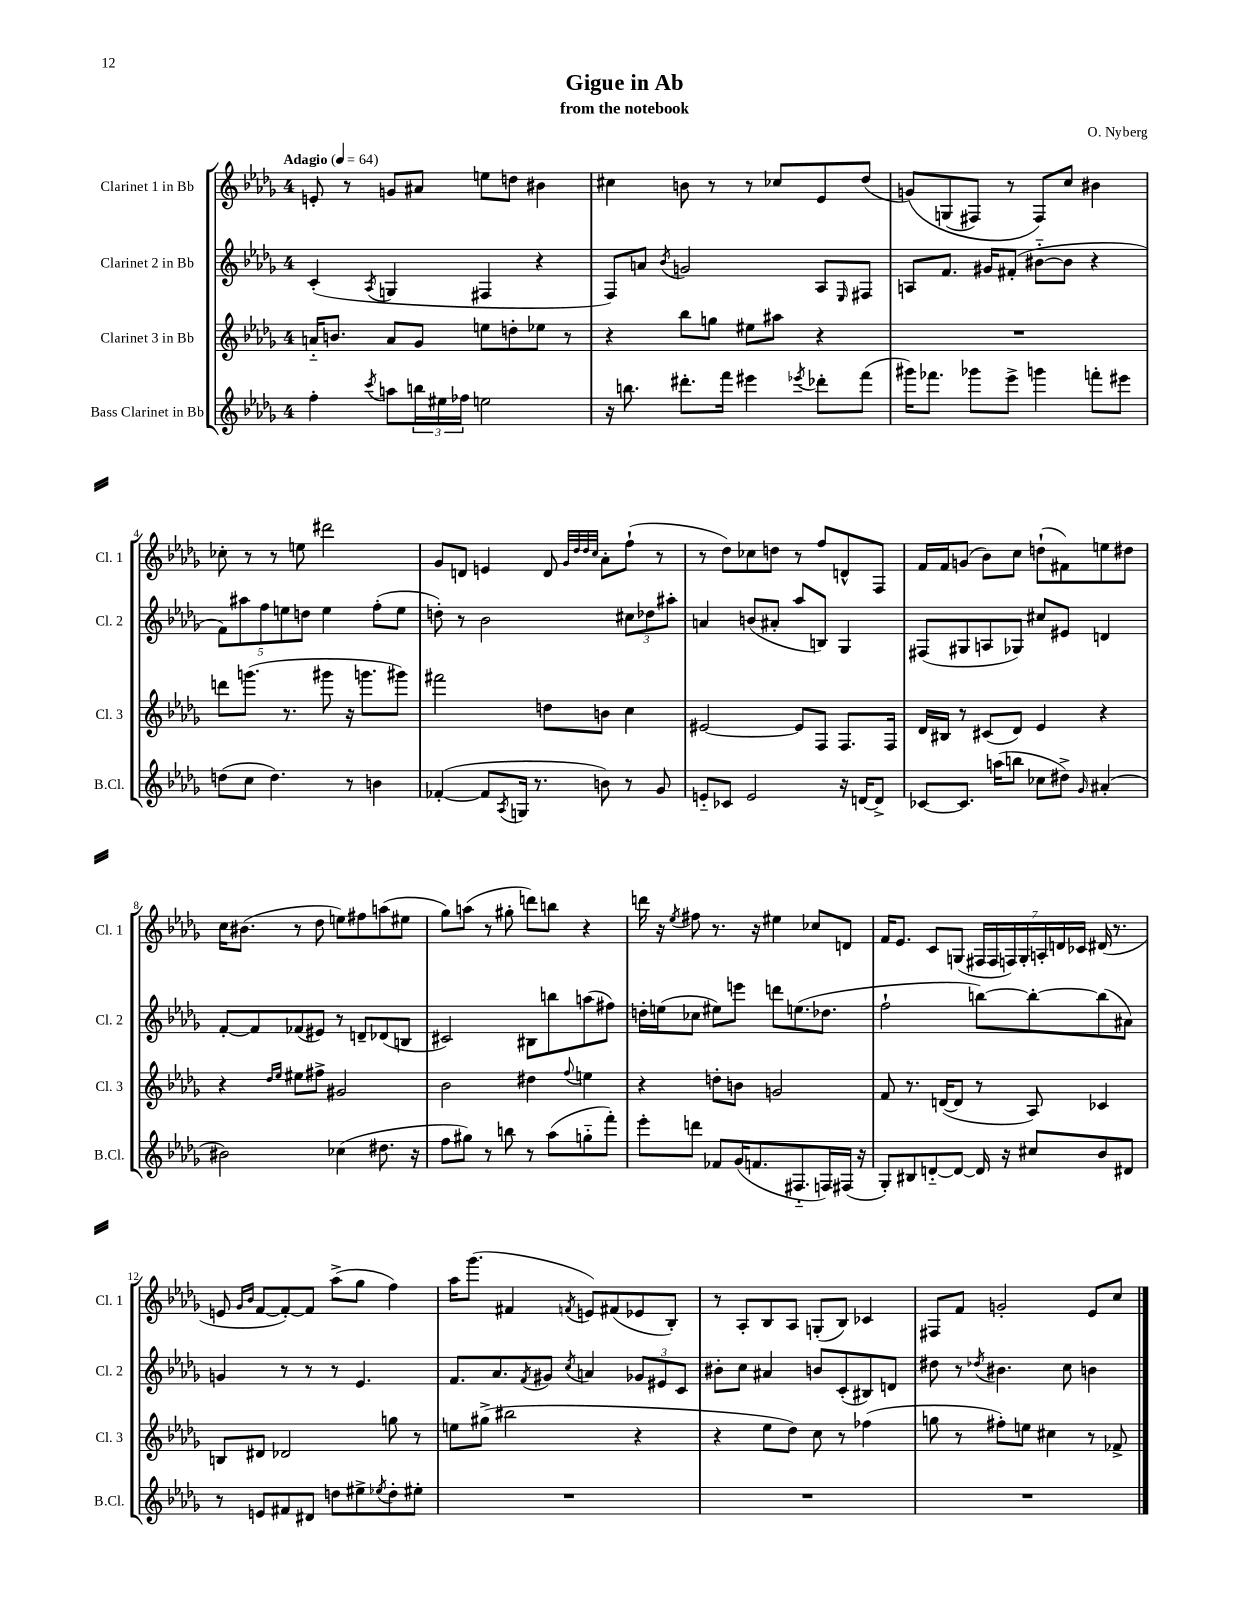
\header { title = "Gigue in Ab" composer = "O. Nyberg" subtitle = "from the notebook" }
<<
\new StaffGroup <<
\new Staff = "s0" \with { instrumentName = "Clarinet 1 in Bb" shortInstrumentName = "Cl. 1" } {
    \clef treble \key des \major \once \override Staff.TimeSignature.style = #'single-digit \time 4/4 \tempo "Adagio" 4 = 64
    e'8-. r8 g'8 ais'8 e''8 d''8 bis'4 |
    cis''4 b'8 r8 r8 ces''8 ees'8 des''8( |
    g'8)\( g8( fis8) r8 fis8\) c''8 bis'4 |
    ces''8-. r8 r8 e''8 dis'''2 |
    ges'8 d'8 e'4 d'8 \grace { ges'32 des''32 des''32 c''32 } aes'8-. f''8-!( r8 |
    r8 des''8) ces''8 d''8 r8 f''8 d'8-^ f8 |
    f'16 f'16 g'8( bes'8) c''8 d''8-!( fis'8) e''8 dis''8 |
    c''16 bis'8.( r8 des''8 e''8) fis''8 a''8( eis''8 |
    ges''8) a''8( r8 gis''8-. d'''8) b''8 r4 |
    d'''16 r16 \acciaccatura { ees''8 } fis''8 r8. r16 eis''4 ces''8 d'8 |
    f'16 ees'8. c'8 g8( \tuplet 7/4 { fis16 fis16 f16) g16-. a16-. d'16 ces'16 } dis'16( r8. |
    e'8 \grace { ges'16 bes'16 } f'8~ f'8~-.) f'8 aes''8->( ges''8 f''4) |
    aes''16 ges'''8.( fis'4 \acciaccatura { f'8 } e'8) fis'8( ees'8 bes8-.) |
    r8 aes8-. bes8 aes8 g8-.( bes8) ces'4 |
    fis8 f'8 g'2-. ees'8 c''8 \bar "|." |
}
\new Staff = "s1" \with { instrumentName = "Clarinet 2 in Bb" shortInstrumentName = "Cl. 2" } {
    \clef treble \key des \major \once \override Staff.TimeSignature.style = #'single-digit \time 4/4
    c'4-.( \acciaccatura { aes8 } g4 fis4 r4 |
    f8) a'8 \acciaccatura { bes'8 } g'2 aes8 \grace { ees16 } fis8 |
    a8 f'8. gis'16 fis'8-.( bis'8~-_ bis'8 r4 |
    \tuplet 5/4 { f'8) ais''8 f''8 e''8 d''8 } e''4 f''8-.( e''8 |
    d''8-.) r8 bes'2 \tuplet 3/2 { cis''8 des''8 ais''8-. } |
    a'4 b'8( ais'8-. aes''8 b8) ges4 |
    fis8( gis8 a8 ges8) cis''8 eis'8 d'4 |
    f'8~-. f'8 fes'8( eis'8) r8 d'8-- des'8( b8 |
    cis'2) bis8 b''8 a''8( fis''8) |
    d''16-. e''16( ces''8 eis''8) e'''8 d'''8 e''8.( des''8. |
    f''2-! b''8~) b''8~-. b''8( ais'8) |
    g'4 r8 r8 r8 ees'4. |
    f'8. aes'8. \acciaccatura { f'8 } gis'8 \acciaccatura { c''8 } a'4 \tuplet 3/2 { ges'8 eis'8 c'8 } |
    bis'8-. c''8 ais'4 b'8 c'8-.( bis8) d'8 |
    dis''8 r8 \acciaccatura { des''8 } bis'4. c''8 b'4 \bar "|." |
}
\new Staff = "s2" \with { instrumentName = "Clarinet 3 in Bb" shortInstrumentName = "Cl. 3" } {
    \clef treble \key des \major \once \override Staff.TimeSignature.style = #'single-digit \time 4/4
    a'16-_ b'8. a'8 ges'8 e''8 d''8-. ees''8 r8 |
    r4 bes''8 g''8 eis''8 ais''8 r4 |
    R1 |
    d'''8 g'''8.( r8. gis'''8 r16 g'''8. gis'''8) |
    fis'''2 d''8 b'8 c''4 |
    eis'2~ eis'8 f8 f8. f16 |
    des'16 bis16 r8 cis'8( des'8) ees'4 r4 |
    r4 \grace { des''16 ees''16 } eis''8 fis''8-> gis'2 |
    bes'2 dis''4 \appoggiatura { f''8 } e''4 |
    r4 d''8-. b'8 g'2 |
    f'8 r8. d'16~( d'8 r8 aes8) ces'4 |
    b8 dis'8 des'2 g''8 r8 |
    e''8 gis''8->( bis''2 r4 |
    r4 ees''8 des''8) c''8 r8 fes''4( |
    g''8 r8 fis''8-.) e''8 cis''4 r8 fes'8-> \bar "|." |
}
\new Staff = "s3" \with { instrumentName = "Bass Clarinet in Bb" shortInstrumentName = "B.Cl." } {
    \clef treble \key des \major \once \override Staff.TimeSignature.style = #'single-digit \time 4/4
    f''4-. \acciaccatura { c'''8 } a''8 \tuplet 3/2 { b''16 eis''16 fes''16 } e''2 |
    r16 b''8. dis'''8.-. f'''16 eis'''4 \acciaccatura { ees'''8 } des'''8-. f'''8( |
    gis'''16) fes'''8. ges'''8 ees'''8-> g'''4 f'''8-. eis'''8 |
    d''8( c''8 d''4.) r8 b'4 |
    fes'4~-.( fes'8 \acciaccatura { aes8 } g16 r8. b'8) r8 ges'8 |
    e'8-_ ces'8 e'2 r16 d'16~ d'8-> |
    ces'8~ ces'8. a''16( b''8 ces''8 dis''8->) \grace { ges'16 } ais'4-.( |
    bis'2) ces''4( dis''8. r16 |
    f''8 gis''8) r8 b''8 r8 aes''8( g''8-_ f'''8-.) |
    ees'''8-. d'''8 fes'8 ges'16( f'8. fis8.-_ f16) fis16( r16 |
    ges8-.) bis8 d'8~-_ d'8~ d'16 r16 cis''8 bes'8 dis'8 |
    r8 e'8 fis'8 dis'8 d''8 eis''8-> \acciaccatura { ees''8 } d''8-. eis''8-. |
    R1 |
    R1 |
    R1 \bar "|." |
}
>>
>>
